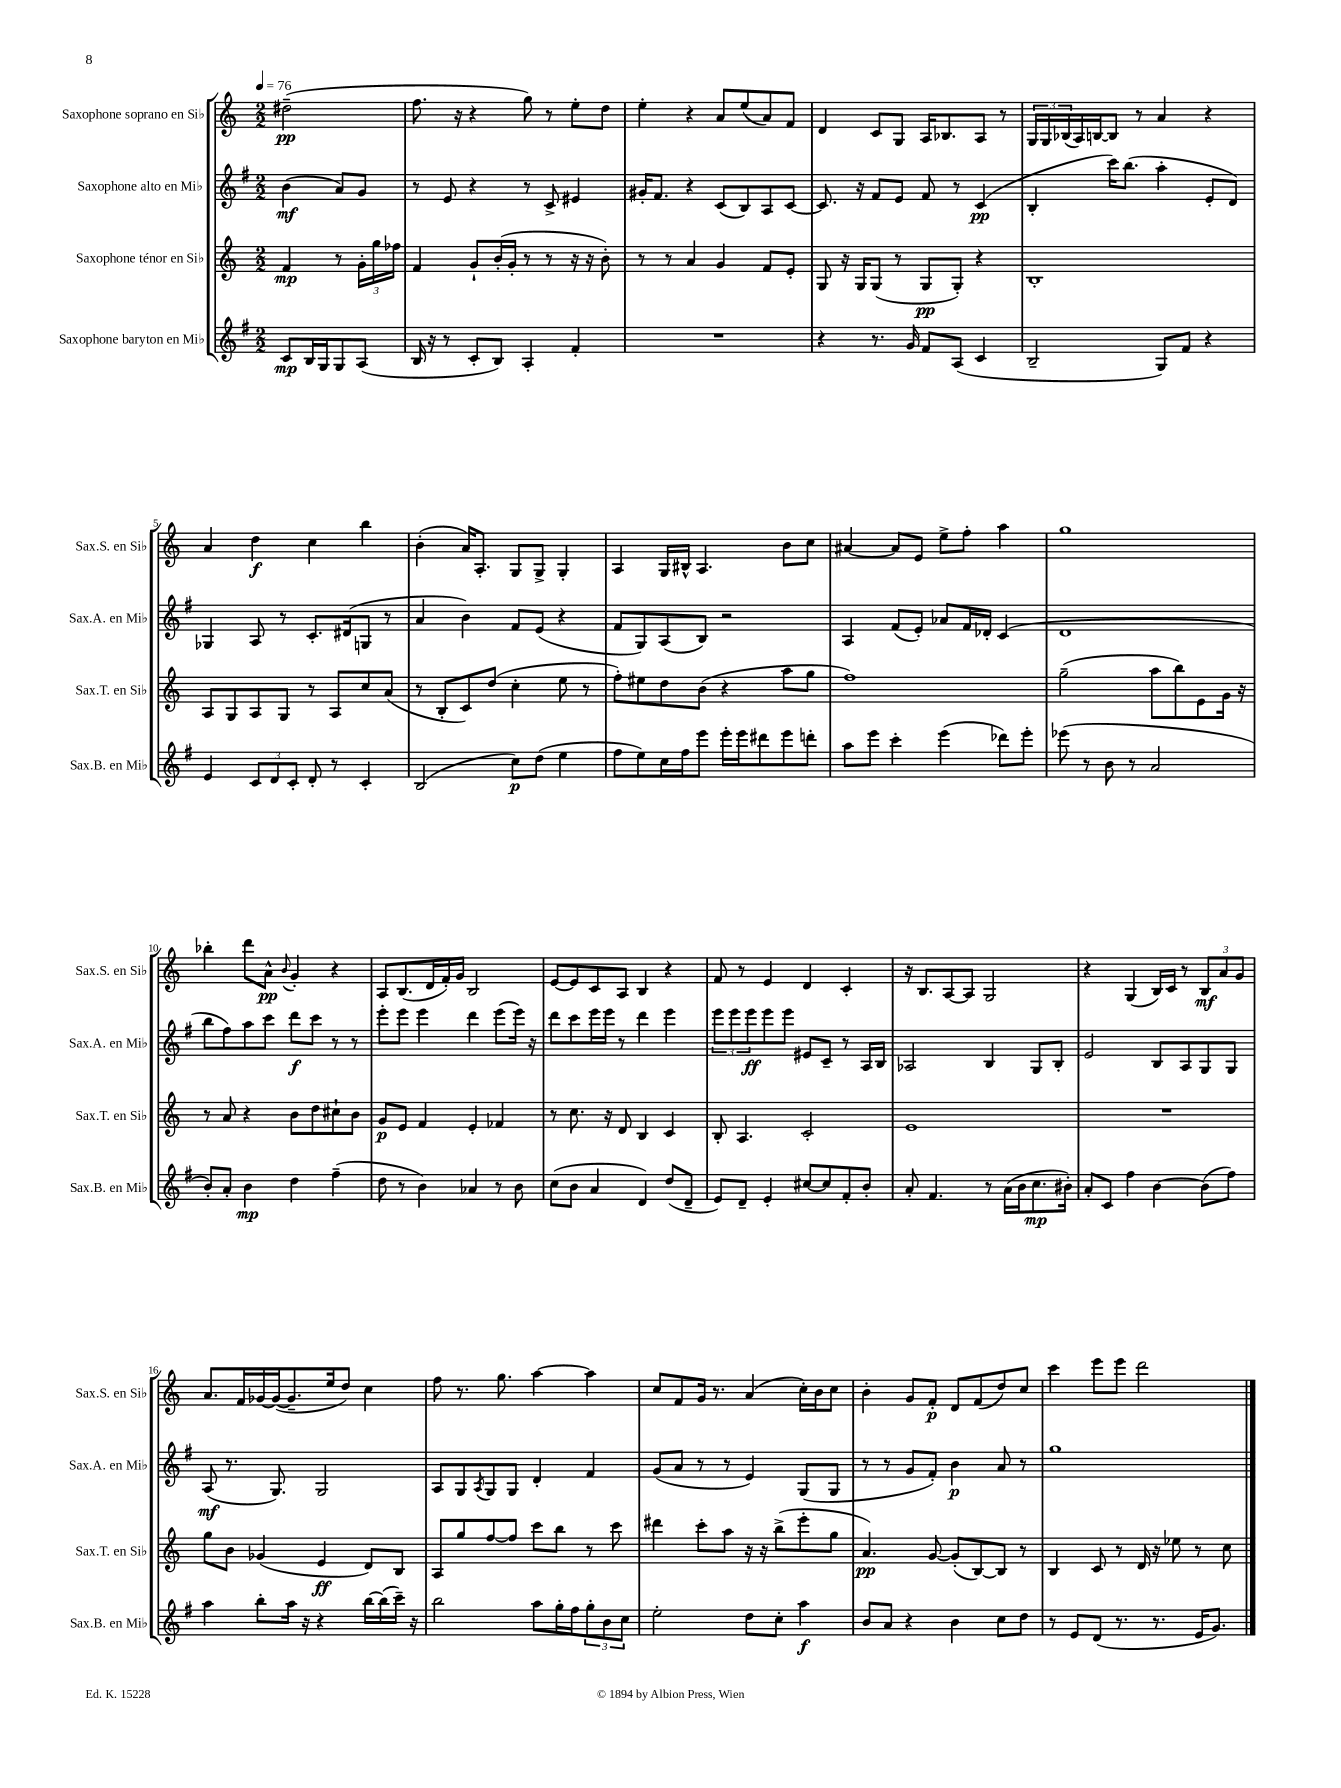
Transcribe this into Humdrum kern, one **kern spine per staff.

**kern	**dynam	**kern	**dynam	**kern	**dynam	**kern	**dynam
*part4	*part4	*part3	*part3	*part2	*part2	*part1	*part1
*staff4	*staff4	*staff3	*staff3	*staff2	*staff2	*staff1	*staff1
*I"Saxophone baryton en Mi♭	*	*I"Saxophone ténor en Si♭	*	*I"Saxophone alto en Mi♭	*	*I"Saxophone soprano en Si♭	*
*I'Sax.B. en Mi♭	*	*I'Sax.T. en Si♭	*	*I'Sax.A. en Mi♭	*	*I'Sax.S. en Si♭	*
*clefG2	*	*clefG2	*	*clefG2	*	*clefG2	*
*k[f#]	*	*k[]	*	*k[f#]	*	*k[]	*
*M2/2	*	*M2/2	*	*M2/2	*	*M2/2	*
*MM76	*	*MM76	*	*MM76	*	*MM76	*
=	=	=	=	=	=	=	=
8c/L	mp	4f/	mp	(4b\	mf	(2dd#X~\	pp
16B/L	.	.	.	.	.	.	.
16G/J	.	.	.	.	.	.	.
8G/	.	8r	.	8a/L)	.	.	.
(8A/J	.	24g'\LL	.	8g/J	.	.	.
.	.	24gg\	.	.	.	.	.
.	.	24ff-X\JJ	.	.	.	.	.
=1	=1	=1	=1	=1	=1	=1	=1
16B/	.	4f/	.	8r	.	8.ff\	.
16r	.	.	.	.	.	.	.
8r	.	.	.	8e/	.	.	.
.	.	.	.	.	.	16r	.
8c'/L	.	8g`/L	.	4r	.	4r	.
8B/J)	.	(16b'/L	.	.	.	.	.
.	.	16g'/JJ	.	.	.	.	.
4A'/	.	8r	.	8r	.	8gg\)	.
.	.	8r	.	8c^/	.	8r	.
4f#'/	.	16r	.	4e#X/	.	8ee'\L	.
.	.	16r	.	.	.	.	.
.	.	8b'\)	.	.	.	8dd\J	.
=2	=2	=2	=2	=2	=2	=2	=2
1r	.	8r	.	16g#X'/KL	.	4ee'\	.
.	.	.	.	8.f#/J	.	.	.
.	.	8r	.	.	.	.	.
.	.	4a/	.	4r	.	4r	.
.	.	4g/	.	(8c/L	.	8a/L	.
.	.	.	.	8B/)	.	(8ee/	.
.	.	8f/L	.	8A/	.	8a/)	.
.	.	8e'/J	.	[8c/J	.	8f/J	.
=3	=3	=3	=3	=3	=3	=3	=3
4r	.	8G/	.	8.c/]	.	4d/	.
.	.	16r	.	.	.	.	.
.	.	16G/KL	.	16r	.	.	.
8.r	.	(8G/J	.	8f#/L	.	8c/L	.
.	.	8r	.	8e/J	.	8G/J	.
16g/	.	.	.	.	.	.	.
8f#/L	.	8G/L	pp	8f#/	.	16A/KL	.
.	.	.	.	.	.	8.B-X/	.
(8A/J	.	8G'/J)	.	8r	.	.	.
4c/	.	4r	.	(4c/	pp	8A/J	.
.	.	.	.	.	.	8r	.
=4	=4	=4	=4	=4	=4	=4	=4
2B~/	.	1B'	.	4B'/	.	24G/LL	.
.	.	.	.	.	.	24G/	.
.	.	.	.	.	.	(24B-X/	.
.	.	.	.	.	.	16A/)	.
.	.	.	.	.	.	[16Bn/J	.
.	.	.	.	16ccc\KL)	.	8B/J]	.
.	.	.	.	(8.bb\J	.	.	.
.	.	.	.	.	.	8r	.
8G/L)	.	.	.	4aa'\	.	4a/	.
8f#/J	.	.	.	.	.	.	.
4r	.	.	.	8e'/L	.	4r	.
.	.	.	.	8d/J)	.	.	.
!!LO:LB:g=z
=5	=5	=5	=5	=5	=5	=5	=5
4e/	.	8A/L	.	4G-X/	.	4a/	.
.	.	8G/	.	.	.	.	.
12c/L	.	8A/	.	8A/	.	4dd\	f
12d/	.	.	.	.	.	.	.
.	.	8G/J	.	8r	.	.	.
12c'/J	.	.	.	.	.	.	.
8d'/	.	8r	.	8.c'/L	.	4cc\	.
8r	.	8A/L	.	.	.	.	.
.	.	.	.	(16d#X/k	.	.	.
4c'/	.	8cc/	.	8Gn/J	.	4bb\	.
.	.	(8a/J	.	8r	.	.	.
=6	=6	=6	=6	=6	=6	=6	=6
(2B/	.	8r	.	4a/	.	(4b'\	.
.	.	8B'/L	.	.	.	.	.
.	.	8c/)	.	4b\)	.	16a/KL)	.
.	.	.	.	.	.	8.A'/J	.
.	.	(8dd/J	.	.	.	.	.
8cc\L)	p	4cc'\	.	8f#/L	.	8G/L	.
(8dd\J	.	.	.	(8e/J	.	8G^/J	.
4ee\	.	8ee\	.	4r	.	4G'/	.
.	.	8r	.	.	.	.	.
=7	=7	=7	=7	=7	=7	=7	=7
8ff#\L	.	8ff'\L)	.	8f#/L	.	4A/	.
8ee\)	.	8ee#X\	.	8G/)	.	.	.
16cc\L	.	8dd\	.	(8A/	.	16G/LL	.
16ff#\J	.	.	.	.	.	16B#X^^/JJ	.
8eee\J	.	(8b\J	.	8B/J)	.	4.A/	.
16eee'\LL	.	4r	.	2r	.	.	.
16eee\J	.	.	.	.	.	.	.
8ddd#X\	.	.	.	.	.	.	.
8eee\	.	8aa\L	.	.	.	8b\L	.
8dddn'\J	.	8gg\J	.	.	.	8cc\J	.
=8	=8	=8	=8	=8	=8	=8	=8
8aa\L	.	1ff)	.	4A/	.	[4a#X/	.
8eee\J	.	.	.	.	.	.	.
4ccc'\	.	.	.	(8f#/L	.	8a#/L]	.
.	.	.	.	8e'/J)	.	8e/J	.
(4eee\	.	.	.	8a-X/L	.	8ee^\L	.
.	.	.	.	16f#/L	.	8ff'\J	.
.	.	.	.	16d-X'/JJ	.	.	.
8ddd-X\L)	.	.	.	(4c/	.	4aa\	.
8eee'\J	.	.	.	.	.	.	.
=9	=9	=9	=9	=9	=9	=9	=9
(8eee-X\	.	(2gg~\	.	1d	.	1gg	.
8r	.	.	.	.	.	.	.
8b\	.	.	.	.	.	.	.
8r	.	.	.	.	.	.	.
2a/	.	8aa\L	.	.	.	.	.
.	.	8bb\)	.	.	.	.	.
.	.	8e\	.	.	.	.	.
.	.	16g\Jk	.	.	.	.	.
.	.	16r	.	.	.	.	.
!!LO:LB:g=z
=10	=10	=10	=10	=10	=10	=10	=10
8b'/L)	.	8r	.	8bb\L	.	4bb-X'\	.
8a'/J	.	8a/	.	8ff#\)	.	.	.
4b\	mp	4r	.	8aa\	.	8ddd\L	.
.	.	.	.	8ccc\J	.	8a^^\J	pp
.	.	.	.	.	.	8qqb/	.
4dd\	.	8b\L	.	8ddd\L	f	4g'/	.
.	.	8dd\	.	8ccc\J	.	.	.
(4ff#~\	.	8cc#X`\	.	8r	.	4r	.
.	.	8b\J	.	8r	.	.	.
=11	=11	=11	=11	=11	=11	=11	=11
8dd\	.	8g/L	p	8eee'\L	.	8A/L	.
8r	.	8e/J	.	8eee\J	.	(8.B/	.
4b\)	.	4f/	.	4eee\	.	.	.
.	.	.	.	.	.	16d/L	.
.	.	.	.	.	.	16f'/)	.
.	.	.	.	.	.	16g/JJ	.
4a-X/	.	4e'/	.	4ddd\	.	2B/	.
8r	.	4f-X/	.	(8eee\L	.	.	.
8b\	.	.	.	16eee\Jk)	.	.	.
.	.	.	.	16r	.	.	.
=12	=12	=12	=12	=12	=12	=12	=12
(8cc\L	.	8r	.	8ddd\L	.	[8e/L	.
8b\J	.	8.cc\	.	8ccc\	.	8e/]	.
4a/	.	.	.	16eee\L	.	8c/	.
.	.	16r	.	16eee\JJ	.	.	.
.	.	8d/	.	8r	.	8A/J	.
4d/)	.	4B/	.	4ddd\	.	4B/	.
(8dd/L	.	4c/	.	4eee\	.	4r	.
8d~/J	.	.	.	.	.	.	.
=13	=13	=13	=13	=13	=13	=13	=13
8e/L)	.	8B'/	.	12eee\L	.	8f/	.
.	.	.	.	12eee\	.	.	.
8d~/J	.	4.A/	.	.	.	8r	.
.	.	.	.	12eee\	ff	.	.
4e'/	.	.	.	8eee\	.	4e/	.
.	.	.	.	8eee\J	.	.	.
[8cc#X/L	.	2c'/	.	8e#X/L	.	4d/	.
8cc#/]	.	.	.	8c~/J	.	.	.
8f#'/	.	.	.	8r	.	4c'/	.
8b'/J	.	.	.	16A/LL	.	.	.
.	.	.	.	16B/JJ	.	.	.
=14	=14	=14	=14	=14	=14	=14	=14
8a'/	.	1e	.	2A-X/	.	16r	.
.	.	.	.	.	.	8.B/L	.
4.f#/	.	.	.	.	.	.	.
.	.	.	.	.	.	[8A/	.
.	.	.	.	.	.	8A/J]	.
8r	.	.	.	4B/	.	2G/	.
(16a\LL	.	.	.	.	.	.	.
16b\J	.	.	.	.	.	.	.
8.cc\	mp	.	.	8G/L	.	.	.
.	.	.	.	8B'/J	.	.	.
16b#X'\Jk)	.	.	.	.	.	.	.
=15	=15	=15	=15	=15	=15	=15	=15
8a'/L	.	1r	.	2e/	.	4r	.
8c/J	.	.	.	.	.	.	.
4ff#\	.	.	.	.	.	(4G/	.
[4b\	.	.	.	8B/L	.	16B/LL)	.
.	.	.	.	.	.	16c/JJ	.
.	.	.	.	8A/	.	8r	.
(8b\L]	.	.	.	8G/	.	12B/L	mf
.	.	.	.	.	.	12a/	.
8ff#\J)	.	.	.	8G/J	.	.	.
.	.	.	.	.	.	12g/J	.
!!LO:LB:g=z
=16	=16	=16	=16	=16	=16	=16	=16
4aa\	.	8gg\L	.	(8A/	mf	8.a/L	.
.	.	8b\J	.	8.r	.	.	.
.	.	.	.	.	.	16f/L	.
8bb'\L	.	(4g-X/	.	.	.	[16g-X/	.
.	.	.	.	8.G/)	.	(16g-/J_	.
16aa\Jk	.	.	.	.	.	8.g-~/]	.
16r	.	.	.	.	.	.	.
4r	.	4e/	ff	2G/	.	.	.
.	.	.	.	.	.	16ee/k	.
.	.	.	.	.	.	8dd/J)	.
[16bb\LL	.	8d/L)	.	.	.	4cc\	.
(16bb\]	.	.	.	.	.	.	.
16ccc~\JJ)	.	8B/J	.	.	.	.	.
16r	.	.	.	.	.	.	.
=17	=17	=17	=17	=17	=17	=17	=17
2bb\	.	8A/L	.	8A/L	.	8ff\	.
.	.	8gg/	.	8G/	.	8.r	.
.	.	.	.	8qA/	.	.	.
.	.	[8ff/	.	8G/	.	.	.
.	.	.	.	.	.	8.gg\	.
.	.	8ff/J]	.	8G/J	.	.	.
8aa\L	.	8ccc\L	.	4d'/	.	[4aa\	.
16gg'\L	.	8bb\J	.	.	.	.	.
16ff#\J	.	.	.	.	.	.	.
12gg'\	.	8r	.	4f#/	.	4aa\]	.
12b\	.	.	.	.	.	.	.
.	.	8ccc\	.	.	.	.	.
12cc\J	.	.	.	.	.	.	.
=18	=18	=18	=18	=18	=18	=18	=18
2ee'\	.	4ddd#X\	.	(8g/L	.	8cc/L	.
.	.	.	.	8a/J	.	8f/	.
.	.	8ccc'\L	.	8r	.	16g/Jk	.
.	.	.	.	.	.	8.r	.
.	.	8aa\J	.	8r	.	.	.
8dd\L	.	16r	.	4e/)	.	(4a/	.
.	.	16r	.	.	.	.	.
8cc'\J	.	(8bb^\L	.	.	.	.	.
4aa\	f	8eee'\	.	(8G/L	.	16cc'\LL)	.
.	.	.	.	.	.	16b\J	.
.	.	8gg\J	.	8G/J	.	8cc\J	.
=19	=19	=19	=19	=19	=19	=19	=19
8b/L	.	4.a/)	pp	8r	.	4b'\	.
8a/J	.	.	.	8r	.	.	.
4r	.	.	.	8g/L	.	8g/L	.
.	.	[8g/	.	8f#'/J)	.	8f'/J	p
4b\	.	(8g'/L]	.	4b\	p	8d/L	.
.	.	[8B/)	.	.	.	(8f/	.
8cc\L	.	8B/J]	.	8a/	.	8dd/)	.
8dd\J	.	8r	.	8r	.	8cc/J	.
=20	=20	=20	=20	=20	=20	=20	=20
8r	.	4B/	.	1gg	.	4ccc\	.
8e/L	.	.	.	.	.	.	.
(8d/J	.	8c/	.	.	.	8eee\L	.
8.r	.	8r	.	.	.	8eee\J	.
.	.	16d/	.	.	.	2ddd\	.
8.r	.	16r	.	.	.	.	.
.	.	8ee-X\	.	.	.	.	.
16e/KL	.	8r	.	.	.	.	.
8.g/J)	.	.	.	.	.	.	.
.	.	8cc\	.	.	.	.	.
==	==	==	==	==	==	==	==
*-	*-	*-	*-	*-	*-	*-	*-
